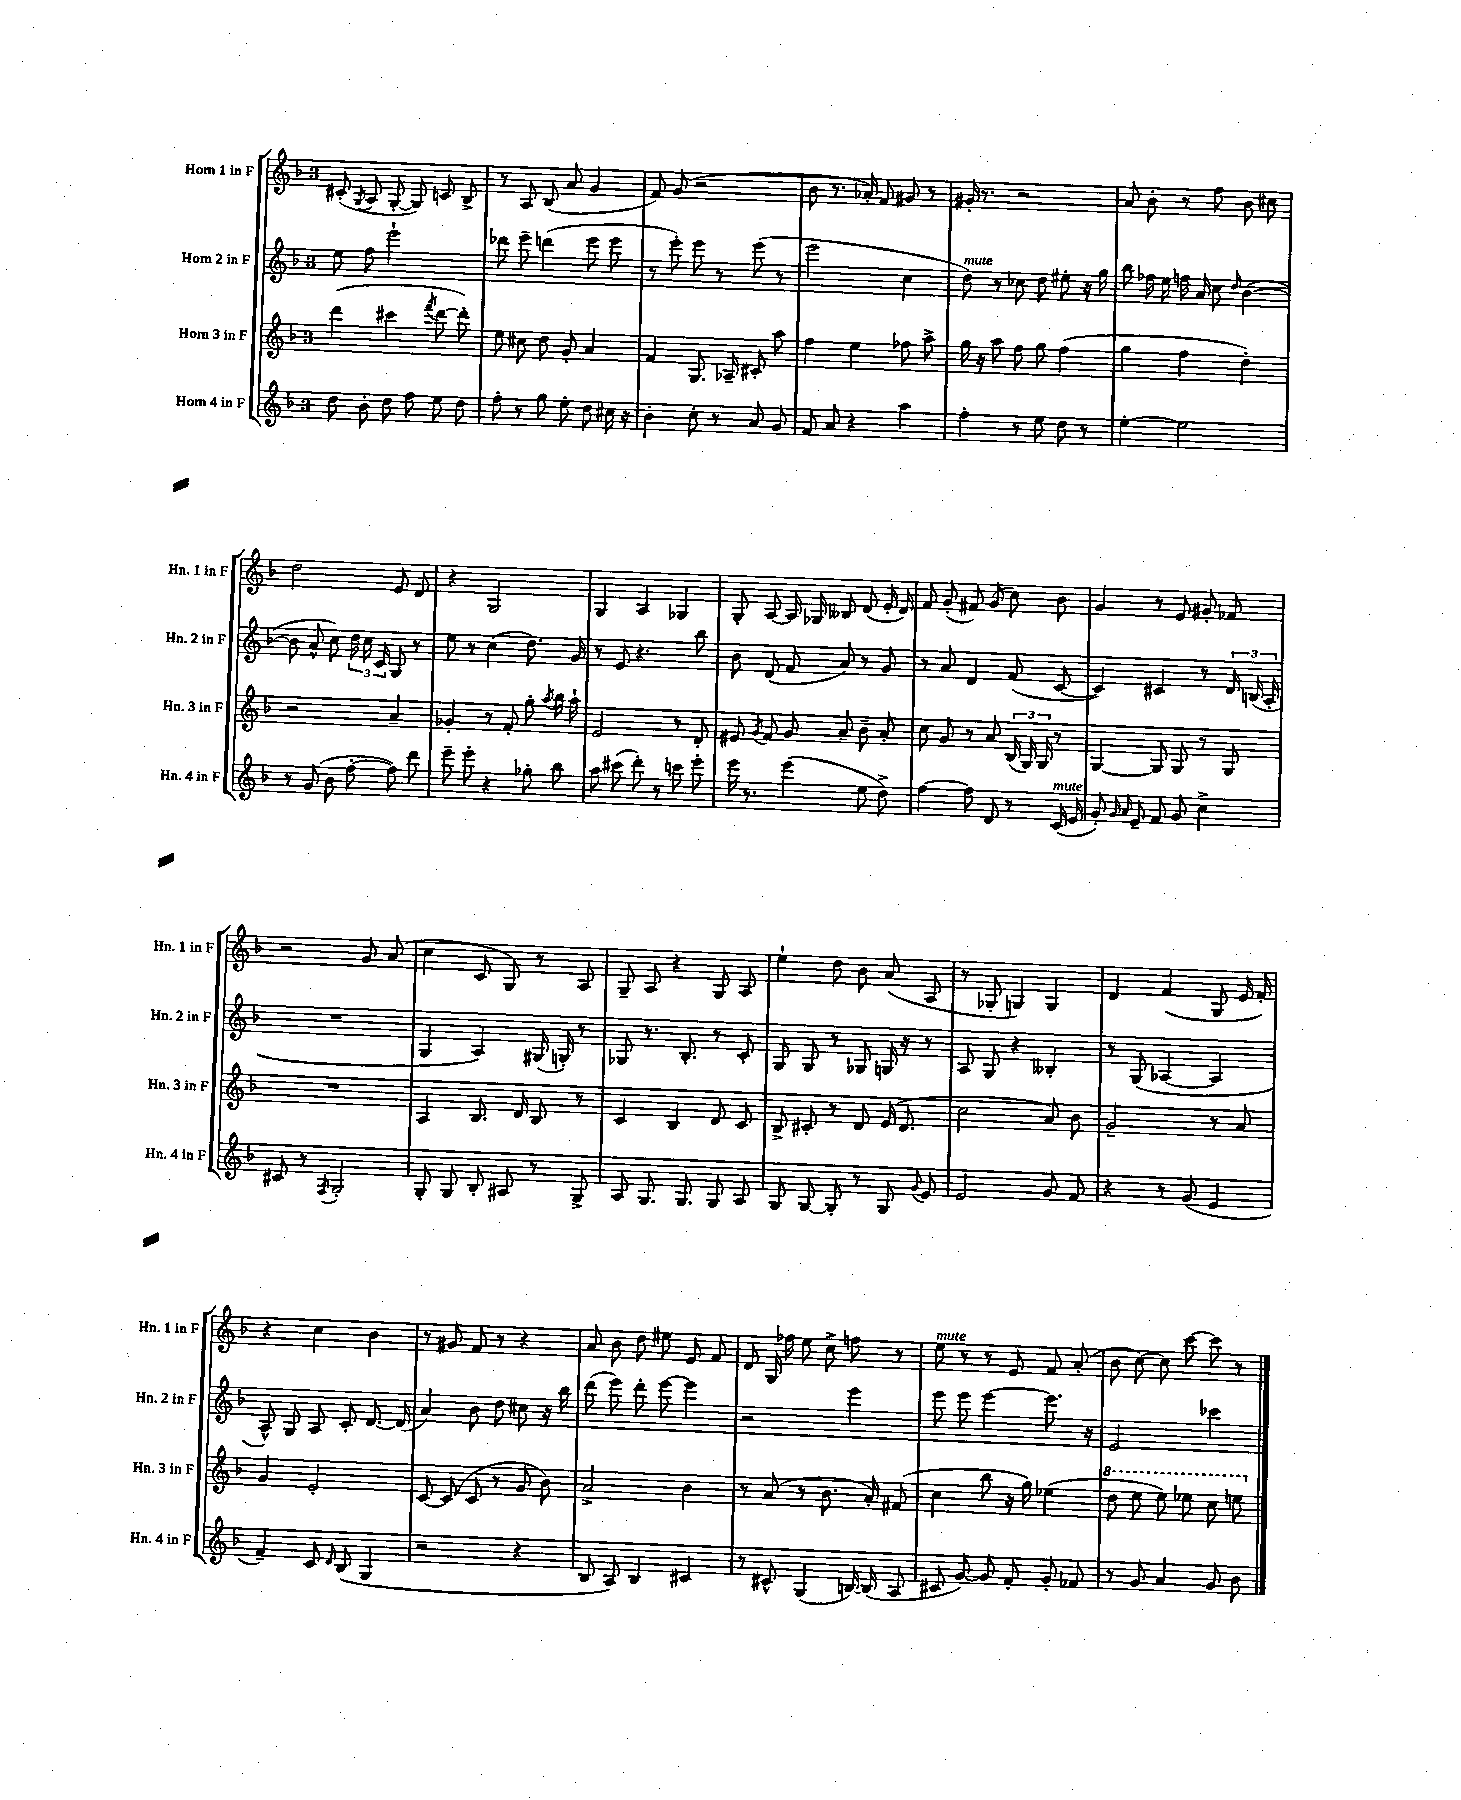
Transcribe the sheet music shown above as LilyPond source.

<<
\new StaffGroup <<
\new Staff = "s0" \with { instrumentName = "Horn 1 in F" shortInstrumentName = "Hn. 1 in F" } {
    \clef treble \key f \major \once \override Staff.TimeSignature.style = #'single-digit \time 3/4
    \autoBeamOff cis'8-.( \acciaccatura { g8 } a8 g8~-. g8) c'8 bes8-> |
    r8 a8 bes8( a'8 g'4 |
    f'8) g'8( r2 |
    bes'8 r8. aes'16-.) f'8 gis'8 r8 |
    gis'16-. r8. r2 |
    a'8 bes'8-. r8 f''8 bes'8 cis''8 |
    d''2 e'8 d'8 |
    r4 g2 |
    g4 a4 ges4 |
    g8-. a8~ a16 ges16 beses8 d'8( e'16-. d'16) |
    f'8 g'8-.( fis'8) g'8( c''8) bes'8 |
    g'4 r8 e'8 gis'8-. fes'8 |
    r2 g'8 a'8( |
    c''4 c'8 g8) r8 a8 |
    g8-- a8 r4 g8 a8 |
    e''4-! d''8 bes'8 a'8( a8 |
    r8 ges8-. g4) g4 |
    d'4 f'4( g8 e'16 f'16-.) |
    r4 c''4 bes'4 |
    r8 gis'8 f'8 r8 r4 |
    a'8 bes'8 d''8 eis''8 e'8 f'8 |
    d'8 g16 fes''16 e''8 c''8-> f''8 r8 |
    e''8^\markup { \italic "mute" } r8 r8 e'8 f'8 a'8-.( |
    bes'8 c''8~) c''8 c'''8~ c'''8 r8 \bar "|." |
}
\new Staff = "s1" \with { instrumentName = "Horn 2 in F" shortInstrumentName = "Hn. 2 in F" } {
    \clef treble \key f \major \once \override Staff.TimeSignature.style = #'single-digit \time 3/4
    \autoBeamOff e''8 f''8 e'''2-! |
    des'''8 e'''8-- d'''4( e'''8 e'''8 |
    r8 e'''8-.) e'''8 r8 e'''8( r8 |
    e'''2 c''4 |
    d''8^\markup { \italic "mute" }) r8 ces''8 d''8 eis''8-. r16 g''16 |
    bes''8 fes''16 e''16 f''16 a'16 c''8 \grace { d''16 } bes'4~( |
    bes'8 a'8-^ c''8) \tuplet 3/2 { d''16 c''16 c'16 } g8 r8 |
    e''8 r8 c''4( d''8.) g'16 |
    r8 e'8 r4. bes''8 |
    bes'8 d'8( f'8 a'8) r8 g'8 |
    r8 a'8 d'4 f'8( c'8~ |
    c'4) cis'4 r8 \tuplet 3/2 { d'16 b16( a16-. } |
    R2. |
    g4 a4) gis16( g16-.) r8 |
    ges8 r8. bes8.-. r8 c'8-. |
    g8 g8 r8 ges8 g16 r16 r8 |
    a8 g8 r4 beses4-. |
    r8 g8( aes4~ aes4 |
    a8-^) g8 a8 c'8-. d'8.~ d'16( |
    a'4) bes'8 d''8 cis''8 r16 bes''16 |
    d'''8( e'''8) d'''8-. e'''8~ e'''4 |
    r2 e'''4 |
    e'''8 e'''8 e'''4~ e'''8. r16 |
    e'2 ces'''4 \bar "|." |
}
\new Staff = "s2" \with { instrumentName = "Horn 3 in F" shortInstrumentName = "Hn. 3 in F" } {
    \clef treble \key f \major \once \override Staff.TimeSignature.style = #'single-digit \time 3/4
    \autoBeamOff d'''4( cis'''4 \acciaccatura { f'''8 } d'''8~ d'''8-.) |
    e''8 cis''8 d''8 g'8-. a'4 |
    f'4 g8. aes16-- cis'8-. a''8 |
    f''4 e''4 fes''8 a''8-> |
    g''16 r16 a''8 f''8 g''8 f''4( |
    g''4 f''4 d''4-.) |
    r2 a'4-- |
    ges'4-. r8 f'8-. g''8-. \acciaccatura { a''8 } bes''16 a''16-! |
    e'2 r8 d'8-. |
    eis'8 \acciaccatura { g'8 } f'8 g'8 a'8-- bes'8-- a'8-. |
    c''8 g'8 r8 a'8 \tuplet 3/2 { bes16( g16) g16 } r8 |
    g4~ g8 g8 r8 g8 |
    R2. |
    a4 bes8. d'16 bes8 r8 |
    c'4 bes4 d'8 c'8 |
    bes8-> cis'8-. r8 d'8 e'16( d'8. |
    c''2 a'8) bes'8 |
    g'2-- r8 a'8 |
    g'4 e'2-. |
    c'8~ c'8( c'8 r8 g'8 bes'8) |
    a'2-> bes'4 |
    r8 a'8( r8 bes'8. a'16-.) fis'8( |
    c''4 bes''8 r16 g''16) ees''4( |
    \ottava #1 d'''8 e'''8 e'''8) ees'''8 c'''8 e'''8 \ottava #0 \bar "|." |
}
\new Staff = "s3" \with { instrumentName = "Horn 4 in F" shortInstrumentName = "Hn. 4 in F" } {
    \clef treble \key f \major \once \override Staff.TimeSignature.style = #'single-digit \time 3/4
    \autoBeamOff d''8 bes'8-. d''8 f''8 e''8 d''8 |
    f''8-. r8 g''8 e''8-. d''8 cis''16 r16 |
    bes'4-. c''8-. r8 a'8 g'8 |
    f'8 a'8 r4 a''4 |
    f''4-. r8 e''8 d''8 r8 |
    e''4~-. e''2 |
    r8 g'8( bes'8 f''8~-. f''8) d'''8 |
    e'''8-- e'''8-. r4 ges''8-. bes''8 |
    a''8 cis'''8( d'''8-.) r8 c'''8 e'''8-. |
    e'''16 r8. e'''4( e''8 d''8->) |
    f''4~ f''8 d'8 r8 c'16^\markup { \italic "mute" }( e'16 |
    g'8-.) \grace { g'16 a'16 } e'8-- f'8 g'8 c''4-> |
    cis'8 r8 \acciaccatura { f8 } g2-. |
    g8-. g8 bes8-. ais8 r8 g8-> |
    a8 g8. g8. g8 a8 |
    g8 g8~ g8-. r8 g8 \appoggiatura { g'8 } e'8 |
    e'2 g'8 f'8 |
    r4 r8 g'8( e'4 |
    f'4--) c'8 \grace { d'16 } bes8( g4 |
    r2 r4 |
    bes8 a8) bes4 cis'4 |
    r8 cis'8-^ g4( b16~) b16( a8 |
    cis'8 g'8~) g'8 f'8-. g'8-. fes'8 |
    r8 g'8 a'4 g'8 bes'8 \bar "|." |
}
>>
>>
\layout { \context { \Score \remove "Bar_number_engraver" } }
